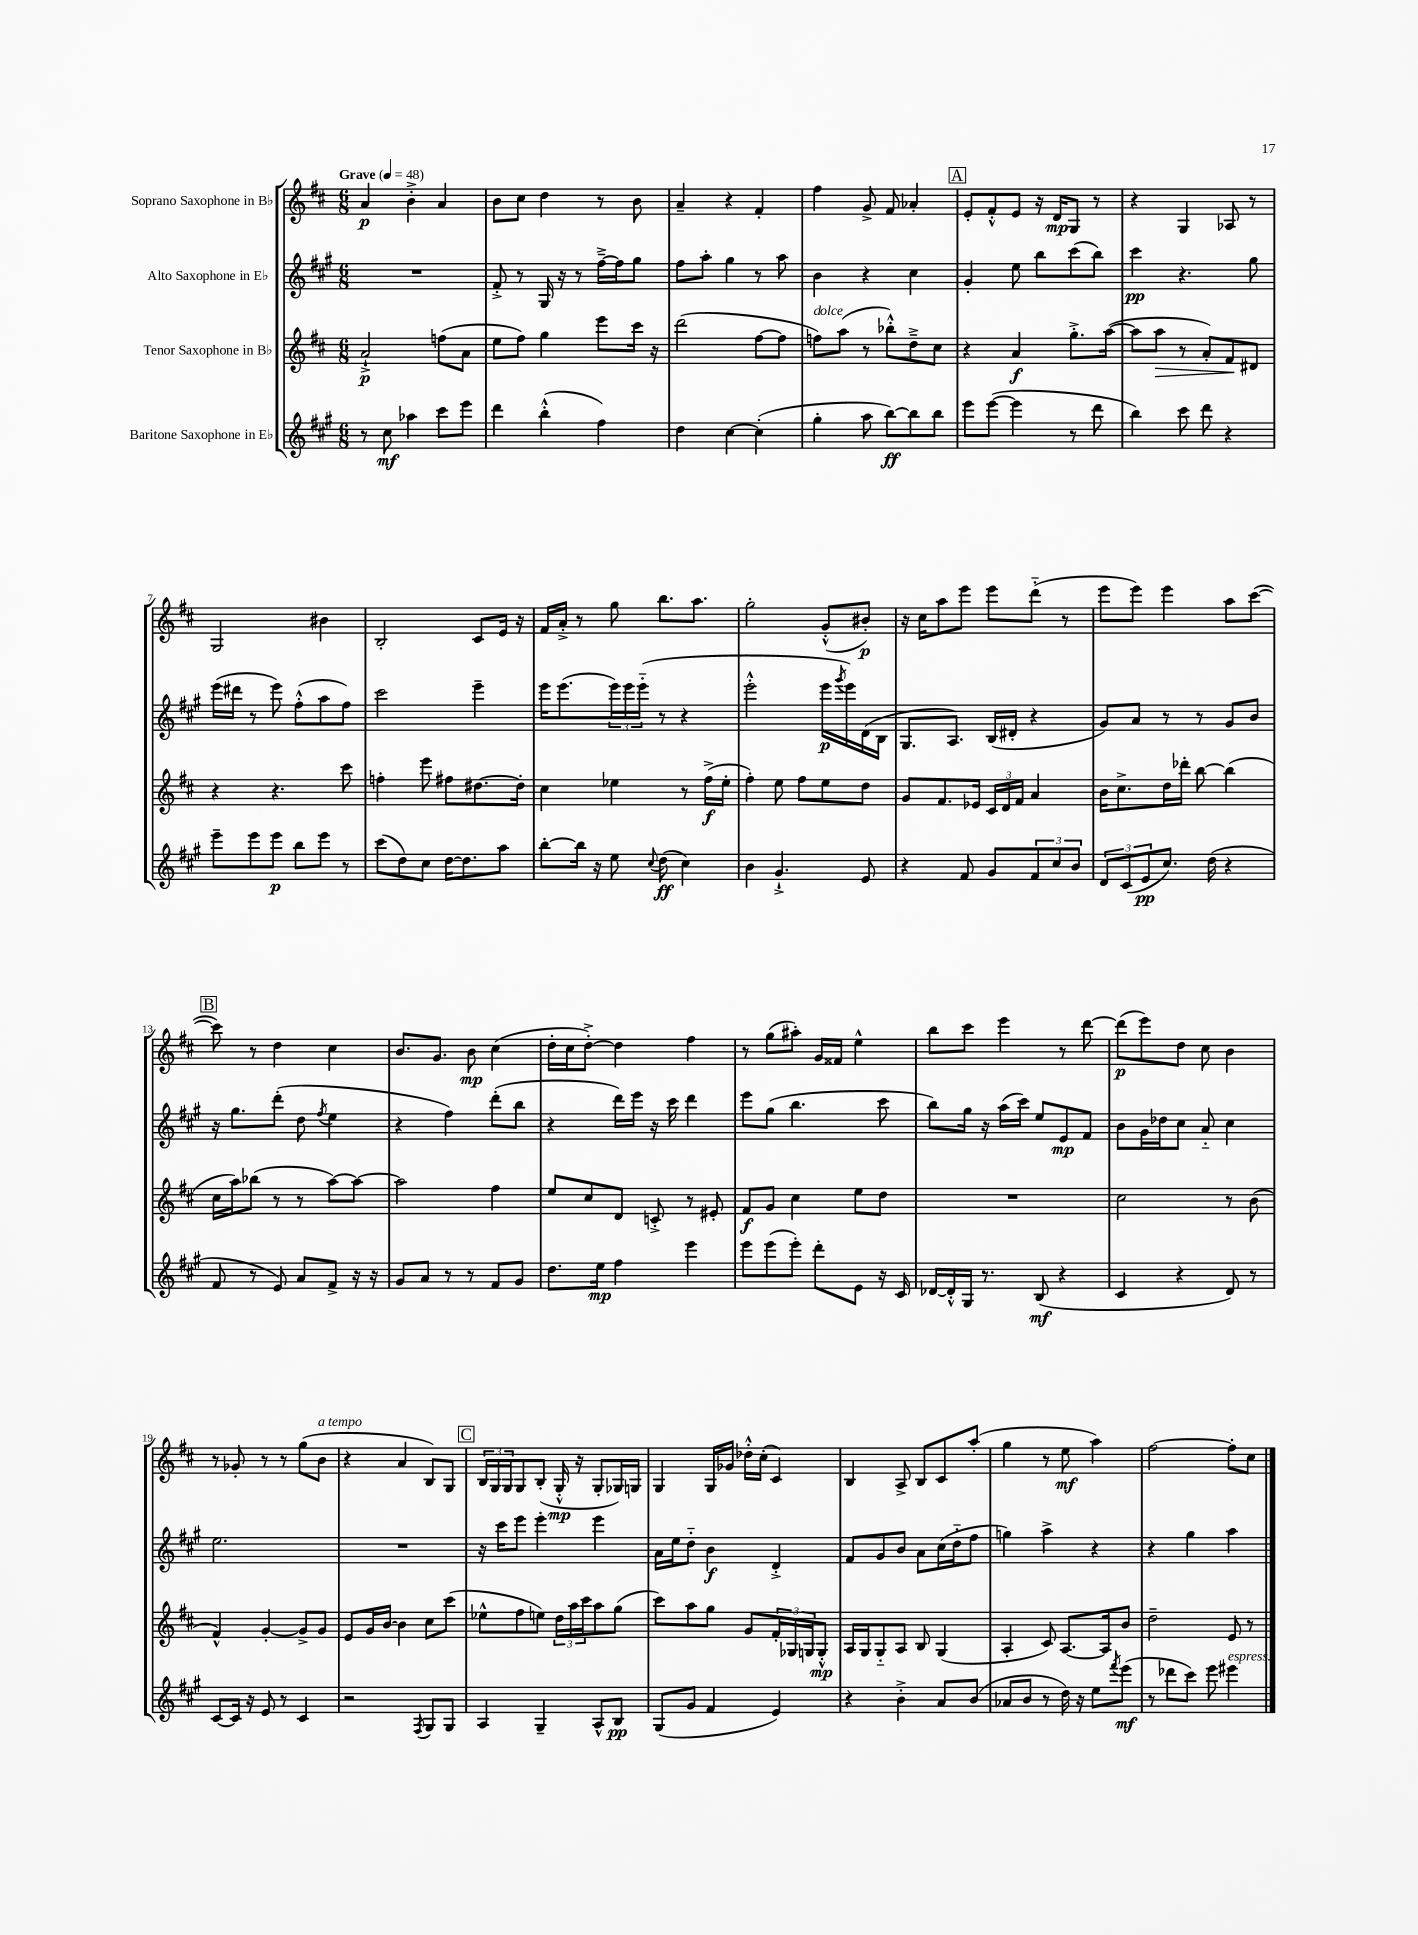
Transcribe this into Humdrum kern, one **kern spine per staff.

**kern	**dynam	**kern	**dynam	**kern	**dynam	**kern	**dynam
*part4	*part4	*part3	*part3	*part2	*part2	*part1	*part1
*staff4	*staff4	*staff3	*staff3	*staff2	*staff2	*staff1	*staff1
*I"Baritone Saxophone in E♭	*	*I"Tenor Saxophone in B♭	*	*I"Alto Saxophone in E♭	*	*I"Soprano Saxophone in B♭	*
*clefG2	*	*clefG2	*	*clefG2	*	*clefG2	*
*k[f#c#g#]	*	*k[f#c#]	*	*k[f#c#g#]	*	*k[f#c#]	*
*M6/8	*	*M6/8	*	*M6/8	*	*M6/8	*
*MM48	*	*MM48	*	*MM48	*	*MM48	*
=1	=1	=1	=1	=1	=1	=1	=1
!	!	!	!	!	!	!LO:TX:a:B:t=Grave	!
8r	.	2a`^/	p	2.r	.	4a/	p
8cc#\	mf	.	.	.	.	.	.
4aa-X\	.	.	.	.	.	4b'^\	.
8ccc#\L	.	(8ffn\L	.	.	.	4a/	.
8eee\J	.	8a\J	.	.	.	.	.
=2	=2	=2	=2	=2	=2	=2	=2
4ddd\	.	8ee\L	.	8f#'^/	.	8b\L	.
.	.	8ff#\J)	.	8r	.	8cc#\J	.
(4bb'^^\	.	4gg\	.	16G#/	.	4dd\	.
.	.	.	.	16r	.	.	.
.	.	.	.	8r	.	.	.
4ff#\)	.	8eee\L	.	[16ff#~^\LL	.	8r	.
.	.	.	.	16ff#\J]	.	.	.
.	.	16ccc#\Jk	.	8gg#\J	.	8b\	.
.	.	16r	.	.	.	.	.
=3	=3	=3	=3	=3	=3	=3	=3
4dd\	.	(2ddd\	.	8ff#\L	.	4a~/	.
.	.	.	.	8aa'\J	.	.	.
[4cc#\	.	.	.	4gg#\	.	4r	.
(4cc#'\]	.	[8ff#\L	.	8r	.	4f#'/	.
.	.	8ff#\J]	.	8aa\	.	.	.
=4	=4	=4	=4	=4	=4	=4	=4
!	!	!LO:TX:a:i:t=dolce	!	!	!	!	!
4gg#'\	.	8ffn\L)	.	4b\	.	4ff#\	.
.	.	(8aa\J	.	.	.	.	.
8aa\	.	8r	.	4r	.	8g^/	.
[8bb\L)	ff	8bb-X'^^\L)	.	.	.	8f#/	.
8bb\]	.	8dd~^\	.	4cc#\	.	4a-X'/	.
8bb\J	.	8cc#\J	.	.	.	.	.
!!LO:REH:place=s1:t=A
=5	=5	=5	=5	=5	=5	=5	=5
8eee\L	.	4r	.	4g#'/	.	8e'/L	.
([8eee\J	.	.	.	.	.	8f#'^^/	.
4eee\]	.	4a/	f	8ee\	.	8e/J	.
.	.	.	.	8bb\L	.	16r	.
.	.	.	.	.	.	16d/KL	mp
8r	.	8.gg'^\L	.	(8ccc#\	.	8G/J	.
8ddd\	.	.	.	8bb\J)	.	8r	.
.	.	([16aa\Jk	.	.	.	.	.
=6	=6	=6	=6	=6	=6	=6	=6
4bb\)	.	8aa\L]	.	4ccc#\	pp	4r	.
!	!	!	!LO:HP:b	!	!	!	!
.	.	8aa\J	>	.	.	.	.
8ccc#\	.	8r	.	4.r	.	4G/	.
8ddd\	.	8a'/L)	.	.	.	.	.
4r	.	8f#/	.	.	.	8A-X/	.
.	.	8d#X/J	]	8gg#\	.	8r	.
!!LO:LB:g=z
=7	=7	=7	=7	=7	=7	=7	=7
8eee~\L	.	4r	.	(16eee\LL	.	2G/	.
.	.	.	.	16ddd#X\JJ	.	.	.
8eee\	.	.	.	8r	.	.	.
8eee\J	p	4.r	.	8eee\)	.	.	.
8bb\L	.	.	.	(8ff#'^^\L	.	.	.
8eee\J	.	.	.	8aa\	.	4b#X\	.
8r	.	8ccc#\	.	8ff#\J)	.	.	.
=8	=8	=8	=8	=8	=8	=8	=8
(8ccc#\L	.	4ffn'\	.	2ccc#\	.	2B'/	.
8dd\)	.	.	.	.	.	.	.
8cc#\J	.	8eee\	.	.	.	.	.
[16dd\KL	.	8ff#X\L	.	.	.	.	.
8.dd\]	.	.	.	.	.	.	.
.	.	[8.dd#X\	.	4eee~\	.	8c#/L	.
8aa\J	.	.	.	.	.	16e/Jk	.
.	.	16dd#'\Jk]	.	.	.	16r	.
=9	=9	=9	=9	=9	=9	=9	=9
[8bb'\L	.	4cc#\	.	16eee\KL	.	16f#/LL	.
.	.	.	.	(8.eee\	.	16a'^/JJ	.
16bb\Jk]	.	.	.	.	.	8r	.
16r	.	.	.	.	.	.	.
8ee\	.	4ee-X\	.	24eee\L)	.	8gg\	.
.	.	.	.	24eee\	.	.	.
.	.	.	.	(24eee\JJ	.	.	.
8qqcc#/	.	.	.	.	.	.	.
(8dd\	ff	.	.	8r	.	8.bb\L	.
4cc#\)	.	8r	.	4r	.	.	.
.	.	.	.	.	.	8.aa\J	.
.	.	(16ff#^\LL	f	.	.	.	.
.	.	16ee-'\JJ	.	.	.	.	.
=10	=10	=10	=10	=10	=10	=10	=10
4b\	.	4ff#'\)	.	2eee'^^\	.	2gg'\	.
4.g#`^/	.	8ee\	.	.	.	.	.
.	.	8ff#\L	.	.	.	.	.
.	.	8ee\	.	16eee\LL	p	(8g'^^/L	.
.	.	.	.	8qggg#/	.	.	.
.	.	.	.	16eee\)	.	.	.
8e/	.	8dd\J	.	(16d\	.	8b#X'/J)	p
.	.	.	.	16B\JJ	.	.	.
=11	=11	=11	=11	=11	=11	=11	=11
4r	.	8g/L	.	8.G#/L	.	16r	.
.	.	.	.	.	.	16cc#\KL	.
.	.	8.f#/	.	.	.	8aa\	.
.	.	.	.	8.A/J)	.	.	.
8f#/	.	.	.	.	.	8eee\J	.
.	.	16e-X/Jk	.	.	.	.	.
8g#/L	.	24c#/LL	.	(16B/LL	.	8eee\L	.
.	.	24d/	.	.	.	.	.
.	.	.	.	16d#X'/JJ	.	.	.
.	.	24f#/JJ	.	.	.	.	.
12f#/	.	4a/	.	4r	.	(8ddd\J	.
12cc#/	.	.	.	.	.	.	.
.	.	.	.	.	.	8r	.
12b/J	.	.	.	.	.	.	.
=12	=12	=12	=12	=12	=12	=12	=12
12d/L	.	16b\KL	.	8g#/L)	.	8eee\L	.
.	.	8.cc#^\	.	.	.	.	.
(12c#/	.	.	.	.	.	.	.
.	.	.	.	8a/J	.	8eee\J)	.
12e/	pp	.	.	.	.	.	.
8.cc#/J)	.	16dd\L	.	8r	.	4eee\	.
.	.	16ddd-X'\JJ	.	.	.	.	.
.	.	[8bb\	.	8r	.	.	.
(16dd\	.	.	.	.	.	.	.
4r	.	(4bb\]	.	8g#/L	.	8aa\L	.
.	.	.	.	8b/J	.	([8ccc#\J	.
!!LO:LB:g=z
!!LO:REH:place=s1:t=B
=13	=13	=13	=13	=13	=13	=13	=13
8f#/	.	16cc#\LL	.	16r	.	8ccc#\])	.
.	.	16aa\J)	.	8.gg#\L	.	.	.
8r	.	(8bb-X\J	.	.	.	8r	.
8e/)	.	8r	.	(8ddd'\J	.	4dd\	.
8a/L	.	8r	.	8dd\	.	.	.
.	.	.	.	8qff#/	.	.	.
8f#^/J	.	[8aa\L)	.	4ee\	.	4cc#\	.
16r	.	8aa\J_	.	.	.	.	.
16r	.	.	.	.	.	.	.
=14	=14	=14	=14	=14	=14	=14	=14
8g#/L	.	2aa\]	.	4r	.	8.b/L	.
8a/J	.	.	.	.	.	.	.
.	.	.	.	.	.	8.g/J	.
8r	.	.	.	4ff#\)	.	.	.
8r	.	.	.	.	.	8b\	mp
8f#/L	.	4ff#\	.	(8ddd'\L	.	(4cc#\	.
8g#/J	.	.	.	8bb\J	.	.	.
=15	=15	=15	=15	=15	=15	=15	=15
8.dd\L	.	8ee/L	.	4r	.	16dd'\LL	.
.	.	.	.	.	.	16cc#\J	.
.	.	8cc#/	.	.	.	[8dd'^\J)	.
16ee\Jk	mp	.	.	.	.	.	.
4ff#\	.	8d/J	.	16ddd\LL)	.	4dd\]	.
.	.	.	.	16eee\JJ	.	.	.
.	.	8cn'^/	.	16r	.	.	.
.	.	.	.	16ccc#\	.	.	.
4eee\	.	8r	.	4ddd\	.	4ff#\	.
.	.	8e#X'/	.	.	.	.	.
=16	=16	=16	=16	=16	=16	=16	=16
8eee\L	.	8f#/L	f	8eee\L	.	8r	.
(8eee\	.	8g/J	.	(8gg#\J	.	(8gg\L	.
8eee'\J)	.	4cc#\	.	4.bb\	.	8aa#X'\J)	.
8ddd'\L	.	.	.	.	.	16g/LL	.
.	.	.	.	.	.	16f##X/JJ	.
8e\J	.	8ee\L	.	.	.	4ee^^\	.
16r	.	8dd\J	.	8ccc#\	.	.	.
16c#/	.	.	.	.	.	.	.
=17	=17	=17	=17	=17	=17	=17	=17
[16d-X/LL	.	2.r	.	8bb\L)	.	8bb\L	.
16d-'^^/]	.	.	.	.	.	.	.
16G#/JJ	.	.	.	16gg#\Jk	.	8ccc#\J	.
8.r	.	.	.	16r	.	.	.
.	.	.	.	(16aa\LL	.	4eee\	.
.	.	.	.	16ccc#\JJ)	.	.	.
(8B/	mf	.	.	8ee/L	.	.	.
4r	.	.	.	8e/	mp	8r	.
.	.	.	.	8f#/J	.	[8ddd\	.
=18	=18	=18	=18	=18	=18	=18	=18
4c#/	.	2cc#\	.	8b\L	.	(8ddd\L]	p
.	.	.	.	16g#\L	.	8eee\)	.
.	.	.	.	16dd-X\J	.	.	.
4r	.	.	.	8cc#\J	.	8dd\J	.
.	.	.	.	8a/	.	8cc#\	.
8d/)	.	8r	.	4cc#\	.	4b\	.
8r	.	(8b\	.	.	.	.	.
!!LO:LB:g=z
=19	=19	=19	=19	=19	=19	=19	=19
[8c#/L	.	4f#^^/)	.	2.ee\	.	8r	.
16c#/Jk]	.	.	.	.	.	8g-X'/	.
16r	.	.	.	.	.	.	.
8e/	.	[4g'/	.	.	.	8r	.
8r	.	.	.	.	.	8r	.
4c#/	.	8g^/L]	.	.	.	(8gg\L	.
!	!	!	!	!	!	!LO:TX:a:i:t=a tempo	!
.	.	8g/J	.	.	.	8b\J	.
=20	=20	=20	=20	=20	=20	=20	=20
2r	.	8e/L	.	2.r	.	4r	.
.	.	16g/L	.	.	.	.	.
.	.	[16b/JJ	.	.	.	.	.
.	.	4b\]	.	.	.	4a/	.
8qF#/	.	.	.	.	.	.	.
8G#/L	.	8cc#\L	.	.	.	8B/L)	.
8G#/J	.	(8ccc#\J	.	.	.	8G/J	.
!!LO:REH:place=s1:t=C
=21	=21	=21	=21	=21	=21	=21	=21
4A/	.	8ee-X^^\L	.	16r	.	24B/LL	.
.	.	.	.	.	.	24G/	.
.	.	.	.	16ccc#\KL	.	.	.
.	.	.	.	.	.	24G/J	.
.	.	8ff#\	.	8eee\J	.	8G/	.
4G#~/	.	8een\J)	.	4eee'\	.	(8B'/J	.
.	.	24dd\LL	.	.	.	16G'^^/	mp
.	.	24aa\	.	.	.	.	.
.	.	.	.	.	.	16r	.
.	.	24ccc#\J	.	.	.	.	.
8A^^/L	.	8aa\	.	4eee\	.	8G'/L	.
8B/J	pp	(8gg\J	.	.	.	16G-X/L)	.
.	.	.	.	.	.	16Gn/JJ	.
=22	=22	=22	=22	=22	=22	=22	=22
(8G#/L	.	8ccc#\L)	.	16a\LL	.	4G/	.
.	.	.	.	16ee\J	.	.	.
8g#/J	.	8aa\	.	8dd\J	.	.	.
4f#/	.	8gg\J	.	4b\	f	16G/LL	.
.	.	.	.	.	.	16g-X/JJ	.
.	.	8g/L	.	.	.	16dd-X'^^\LL	.
.	.	.	.	.	.	(16cc#'\JJ	.
4e/)	.	24f#'/L	.	4d'^/	.	4c#/)	.
.	.	24G-X/	.	.	.	.	.
.	.	24Gn/J	.	.	.	.	.
.	.	8G'^^/J	mp	.	.	.	.
=23	=23	=23	=23	=23	=23	=23	=23
4r	.	16A/LL	.	8f#/L	.	4B/	.
.	.	16G/J	.	.	.	.	.
.	.	8G/	.	8g#/	.	.	.
4b'^\	.	8A/J	.	8b/J	.	8A^/	.
.	.	8B/	.	8a\L	.	8B/L	.
8a/L	.	(4G/	.	(16cc#\L	.	8c#/	.
.	.	.	.	16dd\J	.	.	.
(8b/J	.	.	.	8ff#\J	.	(8aa'/J	.
=24	=24	=24	=24	=24	=24	=24	=24
8a-X/L	.	4A'/	.	4ggn\)	.	4gg\	.
8b/J	.	.	.	.	.	.	.
8r	.	8c#/)	.	4aa^\	.	8r	.
16dd\)	.	[8.A/L	.	.	.	8ee\	mf
16r	.	.	.	.	.	.	.
8ee\L	.	.	.	4r	.	4aa\)	.
.	.	16A/k]	.	.	.	.	.
8qfff#/	.	.	.	.	.	.	.
(8eee\J	mf	8b/J	.	.	.	.	.
=25	=25	=25	=25	=25	=25	=25	=25
8r	.	2dd~\	.	4r	.	[2ff#\	.
8ddd-X\L	.	.	.	.	.	.	.
8ccc#\J)	.	.	.	4gg#\	.	.	.
8eee\	.	.	.	.	.	.	.
!LO:TX:a:i:t=espress.	!	!	!	!	!	!	!
4eee#X\	.	8e/	.	4aa\	.	8ff#'\L]	.
.	.	8r	.	.	.	8cc#\J	.
==	==	==	==	==	==	==	==
*-	*-	*-	*-	*-	*-	*-	*-
